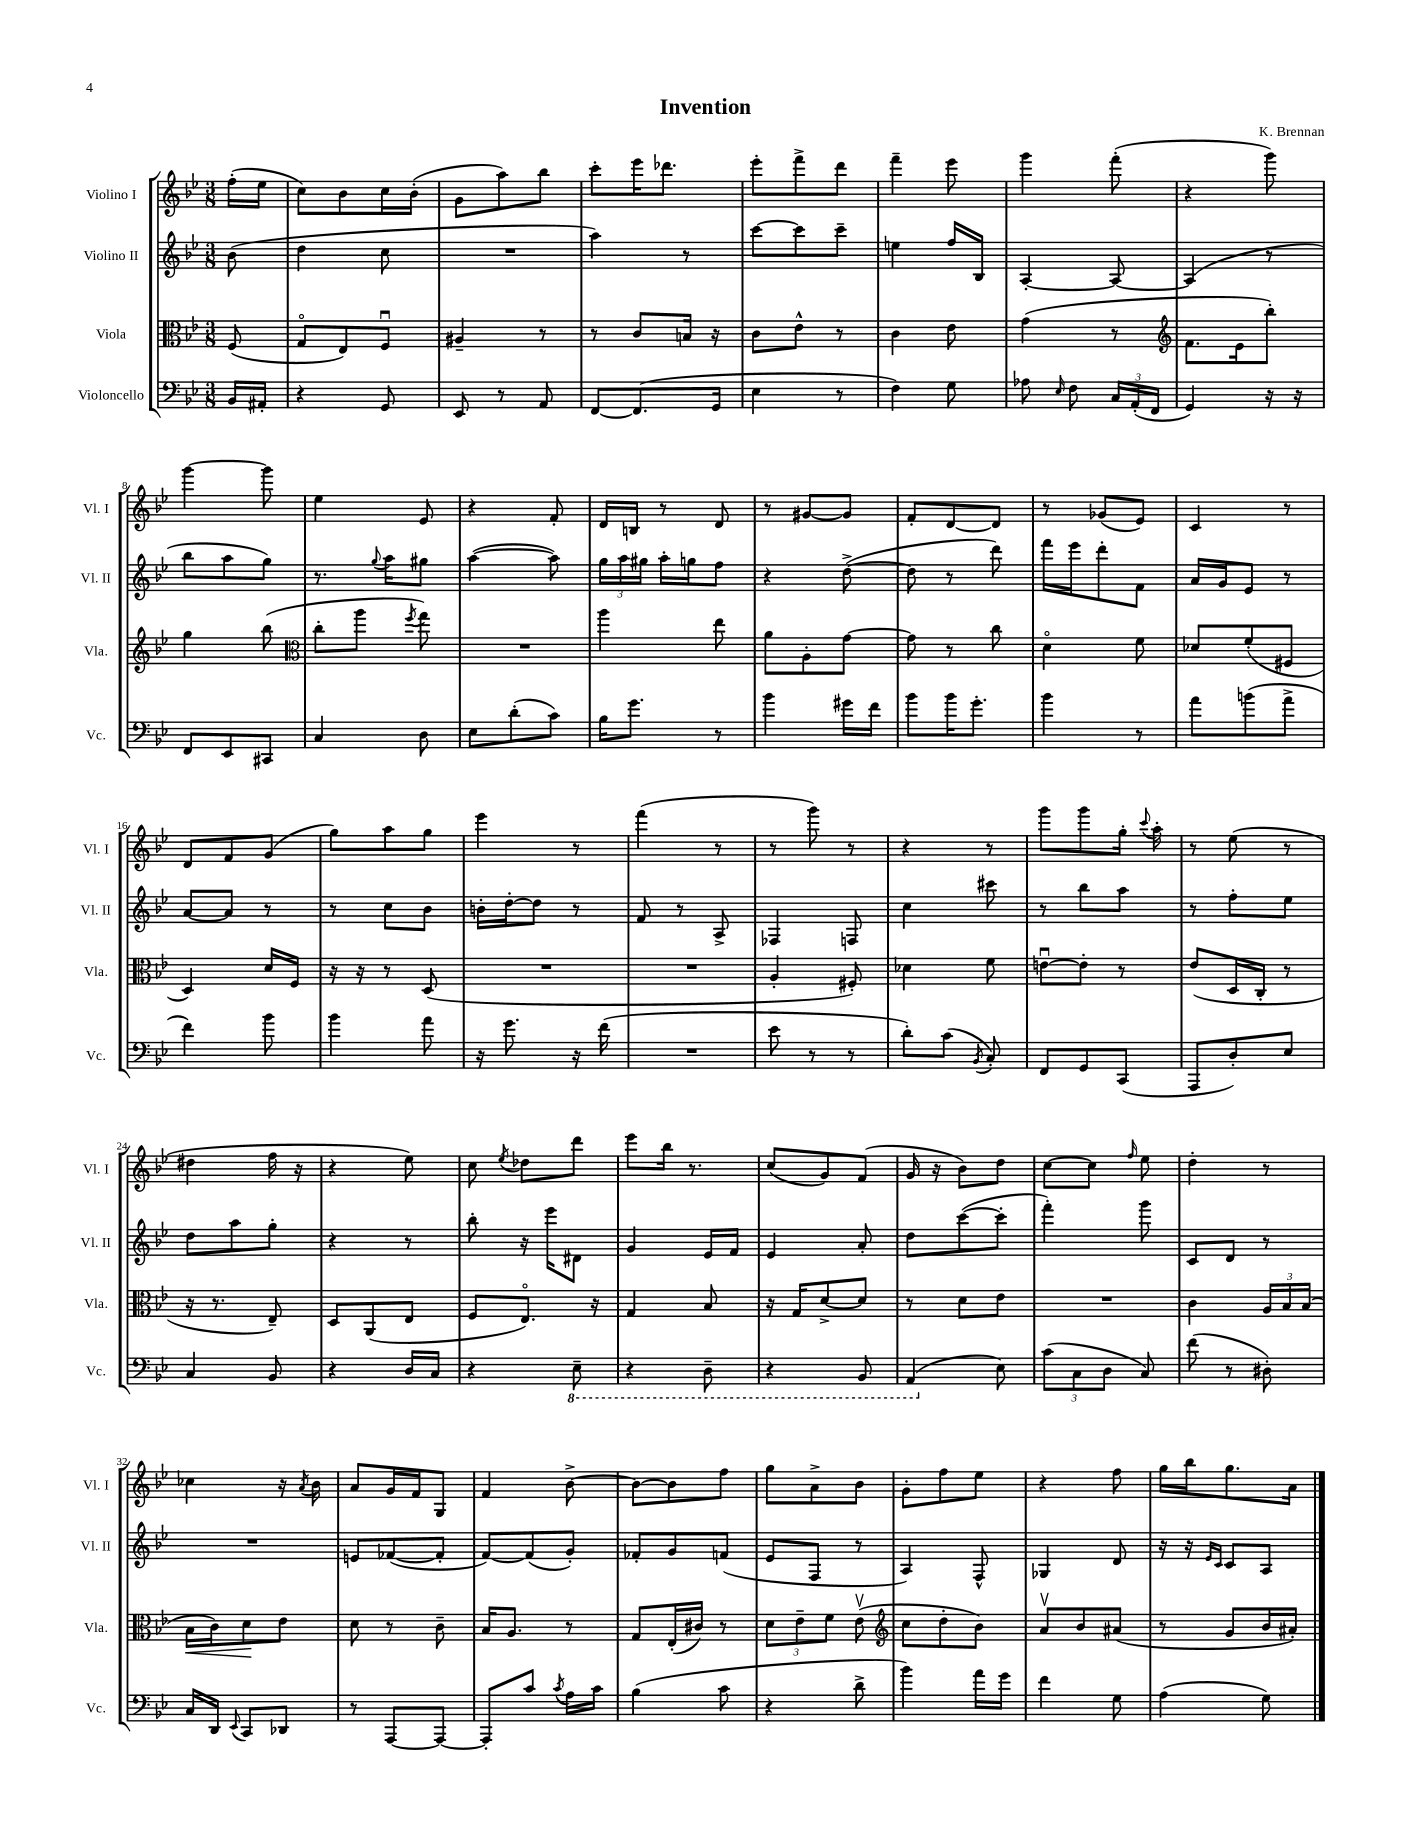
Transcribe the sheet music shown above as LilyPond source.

\header { title = "Invention" composer = "K. Brennan" }
<<
\new StaffGroup <<
\new Staff = "s0" \with { instrumentName = "Violino I" shortInstrumentName = "Vl. I" } {
    \clef treble \key bes \major \numericTimeSignature \time 3/8 \partial 8
    \autoBeamOff f''16[-.( ees''16] |
    c''8[) bes'8 c''16 bes'16]-.( |
    g'8[ a''8) bes''8] |
    c'''8[-. ees'''16 des'''8.] |
    ees'''8[-. f'''8-> d'''8] |
    f'''4-- ees'''8 |
    g'''4 f'''8-.( |
    r4 g'''8) |
    g'''4~ g'''8 |
    ees''4 ees'8 |
    r4 f'8-. |
    d'16[ b16] r8 d'8 |
    r8 gis'8[~ gis'8] |
    f'8[-. d'8~ d'8] |
    r8 ges'8[( ees'8]) |
    c'4 r8 |
    d'8[ f'8 g'8]( |
    g''8[) a''8 g''8] |
    ees'''4 r8 |
    f'''4( r8 |
    r8 g'''8) r8 |
    r4 r8 |
    g'''8[ g'''8 g''16]-. \appoggiatura { c'''8 } a''16-. |
    r8 ees''8( r8 |
    dis''4 f''16 r16 |
    r4 ees''8) |
    c''8 \acciaccatura { ees''8 } des''8[ d'''8] |
    ees'''8[ bes''16] r8. |
    c''8[( g'8) f'8]( |
    g'16 r16 bes'8[) d''8] |
    c''8[~ c''8] \grace { f''16 } ees''8 |
    d''4-. r8 |
    ces''4 r16 \acciaccatura { a'8 } bes'16 |
    a'8[ g'16 f'16 g8] |
    f'4 bes'8~-> |
    bes'8[~ bes'8 f''8] |
    g''8[ a'8-> bes'8] |
    g'8[-. f''8 ees''8] |
    r4 f''8 |
    g''16[ bes''16 g''8. a'16] \bar "|." |
}
\new Staff = "s1" \with { instrumentName = "Violino II" shortInstrumentName = "Vl. II" } {
    \clef treble \key bes \major \numericTimeSignature \time 3/8 \partial 8
    \autoBeamOff bes'8( |
    d''4 c''8 |
    R4. |
    a''4) r8 |
    c'''8[~ c'''8 c'''8]-- |
    e''4 f''16[ bes16] |
    a4~-. a8~ |
    a4( r8 |
    bes''8[ a''8 g''8]) |
    r8. \appoggiatura { g''8 } a''16[ gis''8] |
    a''4~( a''8) |
    \tuplet 3/2 { g''16[ a''16 gis''16] } a''16[-. g''16 f''8] |
    r4 d''8~->( |
    d''8 r8 d'''8) |
    f'''16[ ees'''16 d'''8-. f'8] |
    a'16[ g'16 ees'8] r8 |
    a'8[~ a'8] r8 |
    r8 c''8[ bes'8] |
    b'16[-. d''16~-. d''8] r8 |
    f'8 r8 a8-> |
    fes4 f8 |
    c''4 cis'''8 |
    r8 bes''8[ a''8] |
    r8 f''8[-. ees''8] |
    d''8[ a''8 g''8]-. |
    r4 r8 |
    bes''8-. r16 ees'''16[ dis'8] |
    g'4 ees'16[ f'16] |
    ees'4 a'8-. |
    d''8[ c'''8~( c'''8]-. |
    f'''4-.) g'''8 |
    c'8[ d'8] r8 |
    R4. |
    e'8[ fes'8~( fes'8]-. |
    f'8[~) f'8( g'8]-.) |
    fes'8[-. g'8 f'8]( |
    ees'8[ f8] r8 |
    a4) f8-^ |
    ges4 d'8 |
    r16 r16 \grace { ees'16[ c'16] } c'8[ a8] \bar "|." |
}
\new Staff = "s2" \with { instrumentName = "Viola" shortInstrumentName = "Vla." } {
    \clef alto \key bes \major \numericTimeSignature \time 3/8 \partial 8
    \autoBeamOff f8( |
    g8[\flageolet ees8) f8]\downbow |
    ais4-- r8 |
    r8 c'8[ b16] r16 |
    c'8[ ees'8]-^ r8 |
    c'4 ees'8 |
    g'4( r8 |
    \clef treble f'8.[ ees'16 bes''8]-.) |
    g''4 bes''8( |
    \clef alto c''8[-. a''8] \acciaccatura { f''8 } g''8) |
    R4. |
    a''4 ees''8 |
    a'8[ a8-. g'8]~ |
    g'8 r8 c''8 |
    d'4\flageolet f'8 |
    des'8[ f'8-.( fis8] |
    d4) d'16[ f16] |
    r16 r16 r8 d8( |
    R4. |
    R4. |
    a4-. fis8-.) |
    des'4 f'8 |
    e'8[~\downbow e'8]-. r8 |
    ees'8[( d16 c16]-. r8 |
    r16 r8. ees8--) |
    d8[ a,8( ees8] |
    f8[ ees8.]\flageolet) r16 |
    g4 bes8 |
    r16 g16[ d'8~-> d'8] |
    r8 d'8[ ees'8] |
    R4. |
    c'4 \tuplet 3/2 { a16[ bes16 bes16]( } |
    bes16[\< c'16) d'8\! ees'8] |
    d'8 r8 c'8-- |
    bes16[ a8.] r8 |
    g8[ ees16-.( cis'16]) r8 |
    \tuplet 3/2 { d'8[ ees'8-- f'8] } ees'8\upbow( |
    \clef treble c''8[ d''8-. bes'8]) |
    a'8[\upbow bes'8 ais'8]( |
    r8 g'8[ bes'16 ais'16]-.) \bar "|." |
}
\new Staff = "s3" \with { instrumentName = "Violoncello" shortInstrumentName = "Vc." } {
    \clef bass \key bes \major \numericTimeSignature \time 3/8 \partial 8
    \autoBeamOff bes,16[ ais,16]-. |
    r4 g,8 |
    ees,8 r8 a,8 |
    f,8[~ f,8.( g,16] |
    ees4 r8 |
    f4) g8 |
    aes8 \grace { ees16 } f8 \tuplet 3/2 { c16[ a,16-.( f,16] } |
    g,4) r16 r16 |
    f,8[ ees,8 cis,8] |
    c4 d8 |
    ees8[ d'8-.( c'8]) |
    bes16[ g'8.] r8 |
    bes'4 gis'16[ f'16] |
    bes'8[ bes'16 g'8.]-. |
    bes'4 r8 |
    a'8[ b'8( a'8]-> |
    f'4) bes'8 |
    bes'4 a'8 |
    r16 g'8. r16 f'16( |
    R4. |
    ees'8 r8 r8 |
    d'8[-.) c'8]( \acciaccatura { bes,8 } c8-.) |
    f,8[ g,8 c,8]( |
    a,,8[ d8-.) ees8] |
    c4 bes,8 |
    r4 d16[ c16] |
    r4 \ottava #-1 ees,8-- |
    r4 d,8-- |
    r4 bes,,8 |
    a,,4( \ottava #0 ees8) |
    \tuplet 3/2 { c'8[( c8 d8] } c8) |
    f'8( r8 dis8-.) |
    c16[ d,16] \appoggiatura { ees,8 } c,8[ des,8] |
    r8 a,,8[~ a,,8]~ |
    a,,8[-. c'8] \acciaccatura { c'8 } a16[ c'16] |
    bes4( c'8 |
    r4 d'8-> |
    bes'4) a'16[ g'16] |
    f'4 g8 |
    a4( g8) \bar "|." |
}
>>
>>
